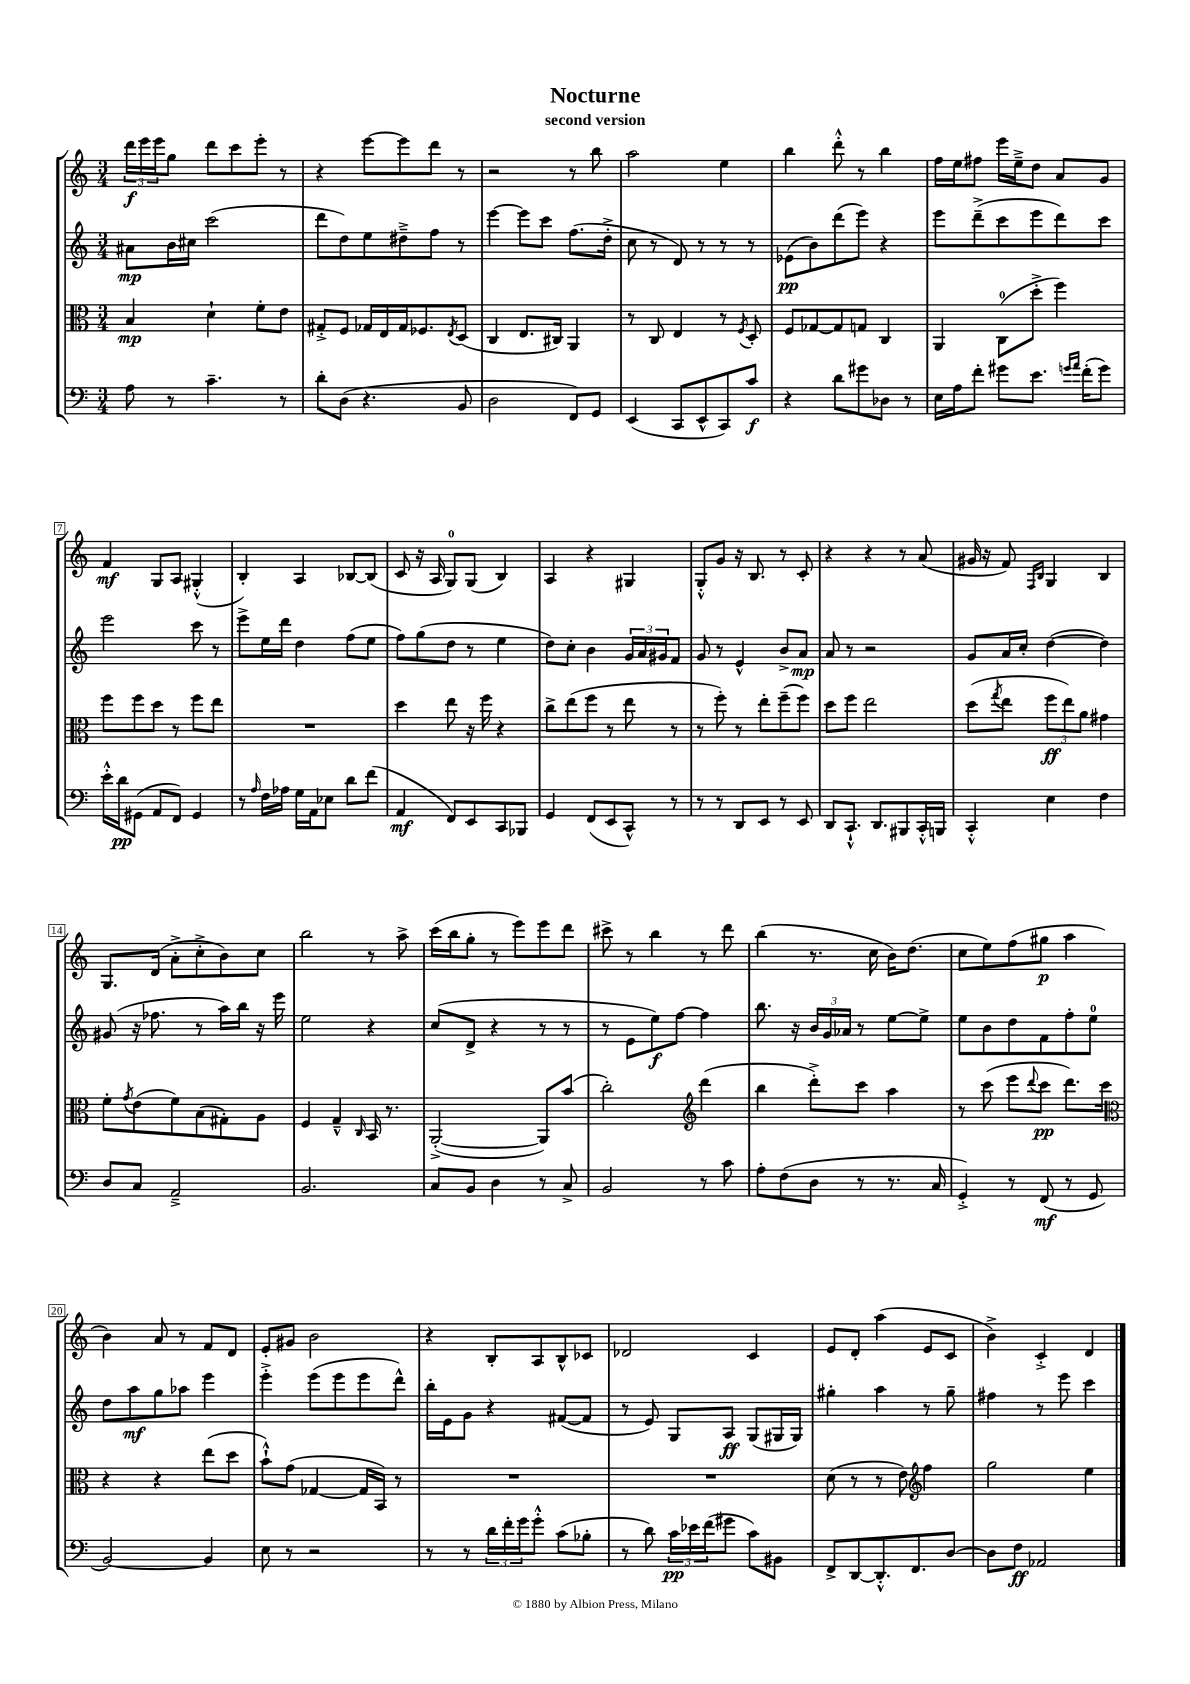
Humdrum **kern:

**kern	**kern	**kern	**kern
*staff4	*staff3	*staff2	*staff1
*clefF4	*clefC3	*clefG2	*clefG2
*k[]	*k[]	*k[]	*k[]
*M3/4	*M3/4	*M3/4	*M3/4
8A\	4B/	8a#\L	24ddd\LL
.	.	.	24eee\
.	.	.	24eee\J
8r	.	16b\L	8gg\J
.	.	16cc#\JJ	.
4.c~\	4d`\	(2ccc\	8ddd\L
.	.	.	8ccc\
.	8f'\L	.	8eee'\J
8r	8e\J	.	8r
=	=	=	=
8d'\L	8G#'^/L	8ddd\L	4r
(8D\J	8F/J	8dd\)	.
4.r	16G-/LL	8ee\	[8eee\L
.	16E/	.	.
.	16G-/J	8dd#~^\	8eee\]
.	8.F-/	.	.
.	.	8ff\J	8ddd\J
.	8qE/	.	.
8BB/	(8D/J	8r	8r
=	=	=	=
2D\	4C/	[4eee\	2r
.	8.E/L	8eee\]L	.
.	.	8ccc\J	.
.	16C#/Jk)	.	.
8FF/L)	4AA/	(8.ff\L	8r
8GG/J	.	.	8bb\
.	.	16dd'^\Jk	.
=	=	=	=
(4EE/	8r	8cc\	2aa\
.	8C/	8r	.
8CC/L	4E/	8d/)	.
8EE^^/	.	8r	.
8CC/)	8r	8r	4ee\
.	8qF/	.	.
8c/J	8D'/	8r	.
=	=	=	=
4r	8F/L	(8e-\L	4bb\
.	[8G-/	8b\)	.
8d\L	8G-/]	(8ddd\	8ddd'^^\
8g#\	8G/J	8eee\J)	8r
8D-\J	4C/	4r	4bb\
8r	.	.	.
=	=	=	=
16E\LL	4AA/	8eee\L	16ff\LL
16A\J	.	.	16ee\J
8f'\J	.	(8ddd~^\	8ff#\J
8g#\L	(8C\L	8ccc\	16eee\LL
.	.	.	16ee~^\J
8.e\J	8dd'^\J	8eee\	8dd\J
.	4ff\)	8ddd\)	8a/L
16qqg/LL	.	.	.
16qqa/JJ	.	.	.
(16f'\LK	.	.	.
8g\J)	.	8ccc\J	8g/J
=	=	=	=
16e'^^\LL	8ff\L	2eee\	4f/
16d\J	.	.	.
(8GG#\J	8ff\	.	.
8AA/L	8dd\J	.	8G/L
8FF/J)	8r	.	8A/J
4GG#/	8ff\L	8ccc\	(4G#'^^/
.	8ee\J	8r	.
=	=	=	=
8r	2.r	8eee^\L	4B'/)
16qqA/	.	.	.
16F\LL	.	16ee\L	.
16A-\JJ	.	16ddd\JJ	.
16G\LL	.	4dd\	4A/
16AA\J	.	.	.
8E-\J	.	.	.
8d\L	.	(8ff\L	[8B-/L
(8f\J	.	8ee\J	(8B-/]J
=	=	=	=
4AA/	4dd\	8ff\L)	8c/
.	.	(8gg\	16r
.	.	.	16A/
8FF/L)	8ee\	8dd\J	8G/L)
8EE/	16r	8r	(8G/J
.	16ff\	.	.
8CC/	4r	4ee\	4B/)
8BBB-/J	.	.	.
=	=	=	=
4GG/	8cc^\L	8dd\L)	4A/
.	(8ee\	8cc'\J	.
(8FF/L	8ff\J	4b\	4r
8EE/	8r	.	.
8CC^^/J)	8ee\	24g/LL	4G#/
.	.	24a/	.
.	.	24g#/J	.
8r	8r	8f/J	.
=	=	=	=
8r	8r	8g/	8G'^^/L
8r	8ff'\)	8r	8g/J
8DD/L	8r	4e^^/	16r
.	.	.	8.B/
8EE/J	8ee'\L	.	.
8r	(8ff~\	8b^/L	8r
8EE/	8ff\J)	8a/J	8c'/
=	=	=	=
8DD/L	8dd\L	8a/	4r
8.CC`^^/J	8ff\J	8r	.
.	2ee\	2r	4r
8.DD/L	.	.	.
8BBB#/	.	.	8r
16CC'^^/L	.	.	(8a/
16BBB/JJ	.	.	.
=	=	=	=
4CC'^^/	(8dd\L	8g/L	16g#/
.	.	.	16r
.	8qgg/	.	.
.	8ee\J	16a/L	8f/)
.	.	16cc'/JJ	.
.	.	.	16qqF/LL
.	.	.	16qqB/JJ
4E\	12ff\L	([4dd\	4G/
.	12ee\)	.	.
.	12a\J	.	.
4F\	4g#\	4dd\])	4B/
=	=	=	=
8D/L	8f'\L	(8g#/	8.G/L
.	8qg/	.	.
8C/J	(8e\	16r	.
.	.	8.ff-\	(16d/Jk
2AA~^/	8f\)	.	8a'^\L
.	(8B\	8r	8cc'^\
.	8G#'\)	16aa\LL)	8b\)
.	.	16bb\JJ	.
.	8A\J	16r	8cc\J
.	.	16eee\	.
=	=	=	=
2.BB/	4F/	2ee\	2bb\
.	4G~^^/	.	.
.	16qqC/	.	.
.	16BB/	4r	8r
.	8.r	.	.
.	.	.	8aa^\
=	=	=	=
8C/L	([2AA'^/	(8cc/L	(16ccc\LL
.	.	.	16bb\J
8BB/J	.	8d^/J	8gg'\J
4D\	.	4r	8r
.	.	.	8eee\L)
8r	8AA/]L)	8r	8eee\
8C^/	(8b/J	8r	8ddd\J
=	=	=	=
2BB/	2cc'\)	8r	8ccc#^\
.	.	8e\L	8r
.	.	8ee\)	4bb\
.	.	[8ff\J	.
*	*clefG2	*	*
8r	(4ddd\	4ff\]	8r
8c\	.	.	8ddd\
=	=	=	=
8A'\L	4bb\	8.bb\	(4bb\
(8F\	.	.	.
.	.	16r	.
8D\J	8ddd'^\L)	24b/LL	8.r
.	.	24g/	.
.	.	24a-/JJ	.
8r	8ccc\J	8r	.
.	.	.	16cc\
8.r	4aa\	[8ee\L	16b\LK)
.	.	.	(8.dd\J
.	.	8ee^\]J	.
16C/	.	.	.
=	=	=	=
4GG'^/)	8r	8ee\L	8cc\L
.	(8ccc\	8b\	8ee\)
8r	8eee\L	8dd\	(8ff\
.	8qqddd/	.	.
(8FF/	8ccc\J	8f\	8gg#\J
8r	8.ddd\L)	8ff'\	4aa\
8GG/	.	8ee\J	.
.	16ccc\Jk	.	.
=	=	=	=
*	*clefC3	*	*
[2BB/)	4r	8dd\L	4b\)
.	.	8aa\	.
.	4r	8gg\	8a/
.	.	8aa-\J	8r
4BB/]	(8ee\L	4eee\	8f/L
.	8dd\J	.	8d/J
=	=	=	=
8E\	8b`^^\L)	4eee'^\	8e'/L
8r	(8g\J	.	8g#/J
2r	[4G-/	(8eee\L	2b\
.	.	8eee\	.
.	16G-/]LL	8eee\	.
.	16BB/JJ)	.	.
.	8r	8ddd^^\J)	.
=	=	=	=
8r	2.r	16bb'\LL	4r
.	.	16e\J	.
8r	.	8g\J	.
24d\LL	.	4r	8B'/L
24f'\	.	.	.
24g\J	.	.	.
8g'^^\J	.	.	8A/
(8c\L	.	([8f#/L	8B^^/
8B-'\J	.	8f#/]J	8c-/J
=	=	=	=
8r	2.r	8r	2d-/
8d\)	.	8e/)	.
24c\LL	.	8G/L	.
24e-\	.	.	.
(24f\J	.	.	.
8g#\J	.	8A/J	.
8c\L)	.	(8G/L	4c/
8BB#\J	.	16G#/L	.
.	.	16G#/JJ)	.
=	=	=	=
8FF^/L	(8d\	4gg#'\	8e/L
[8DD/	8r	.	8d'/J
8.DD'^^/]	8r	4aa\	(4aa\
.	8e\)	.	.
8.FF/	.	.	.
*	*clefG2	*	*
.	4ff\	8r	8e/L
[8D/J	.	8gg#~\	8c/J
=	=	=	=
8D\]L	2gg\	4ff#\	4b^\)
8F\J	.	.	.
2AA-/	.	8r	4c'^/
.	.	8eee\	.
.	4ee\	4ccc\	4d/
==	==	==	==
*-	*-	*-	*-
